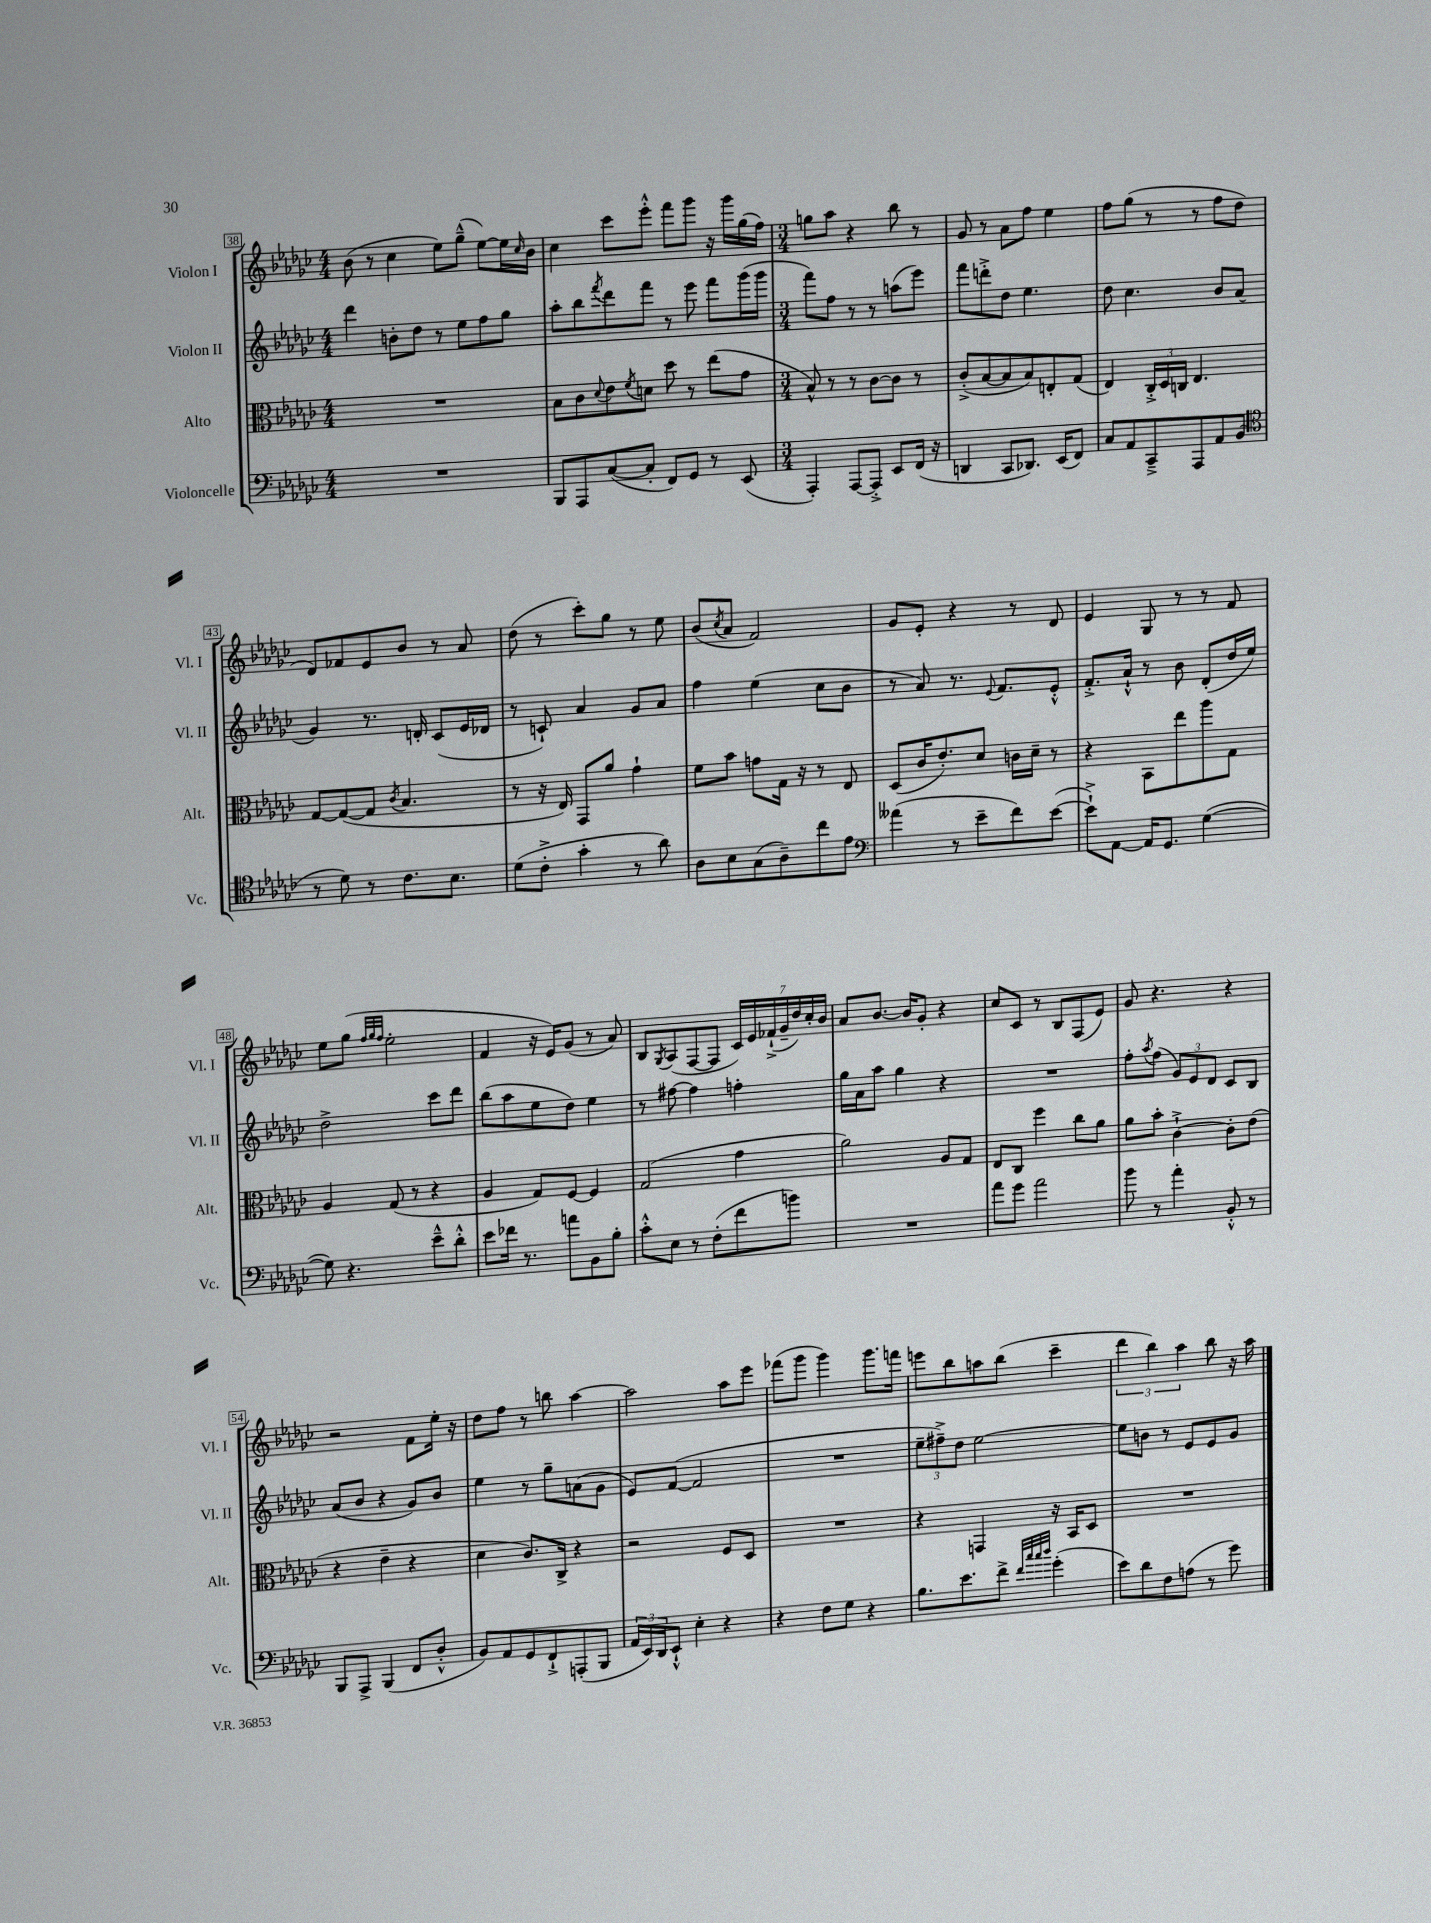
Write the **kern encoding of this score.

**kern	**kern	**kern	**kern
*staff4	*staff3	*staff2	*staff1
*clefF4	*clefC3	*clefG2	*clefG2
*k[b-e-a-d-g-c-]	*k[b-e-a-d-g-c-]	*k[b-e-a-d-g-c-]	*k[b-e-a-d-g-c-]
*M4/4	*M4/4	*M4/4	*M4/4
1r	1r	4ddd-\	(8b-\
.	.	.	8r
.	.	8b'\L	4cc-\
.	.	8dd-\J	.
.	.	8r	8ee-\L)
.	.	8ee-\L	(8gg-~^^\J
.	.	8ff\	[8ee-\L)
.	.	8gg-\J	16ee-\]L
.	.	.	16qqcc-/
.	.	.	16b-\JJ
=	=	=	=
8BBB-/L	8B-\L	8aa-'\L	4cc-\
8AAA-/	8c-\	8bb-\	.
.	8qqd-/	8qfff/	.
([8C-/	8e-\	8ddd-\	8ccc-\L
.	8qf/	.	.
8C-'/]J	8d\J	8fff\J	8eee-'^^\J
8FF/L)	8dd-\	8r	8fff\L
8GG-/J	8r	8eee-\	8ggg-\J
8r	(8ee-\L	8fff\L	16r
.	.	.	16ggg-\LL
(8EE-/	8g-\J	(16ggg-\L	(16gg-\
.	.	16ggg-\JJ	16ff\JJ)
=	=	=	=
*M3/4	*M3/4	*M3/4	*M3/4
4AAA-'/)	8B-^^/)	8fff\L)	8gg\L
.	8r	8ff\J	8aa-\J
[8AAA-/L	8r	8r	4r
8AAA-'^/]J	[8c-\L	8r	.
8EE-/L	8c-\]J	(8aa\L	8bb-\
(16FF/Jk	8r	8eee-\J)	8r
16r	.	.	.
=	=	=	=
4DD/	(8c-'^/L	8fff\L	8g-/
.	[8B-/	8ddd'^\	8r
8CC-/L	8B-/]	8dd-\J	8a-\L
8.DD-/J)	8B-/)	4.ee-\	8ff\J
.	8E'/	.	4ee-\
(16EE-/LK	.	.	.
8FF/J)	(8G-/J	.	.
=	=	=	=
8C-/L	4E-/)	8dd-\	8ff\L
8AA-/	.	4.cc-\	(8gg-\J
8CC-~^/	24C-'^/LL	.	8r
.	24D-/	.	.
.	24C/JJ	.	.
8AAA-/	4.E-/	.	8r
8AA-/	.	8b-/L	8ff\L
(8BB-/J	.	(8a-/J	8dd-\J
=	=	=	=
*clefC4	*	*	*
8r	[8G-/L	4g-/)	8d-/L)
8d-\)	(8G-/_	.	8f-/
8r	8G-/]J	8.r	8e-/
.	8qc-/	.	.
8.c-\L	4.B-/	.	8b-/J
.	.	16d'/	.
.	.	(8c-/L	8r
8.B-\J	.	.	.
.	.	16e-/L	8a-/
.	.	16d-/JJ	.
=	=	=	=
(8d-\L	8r	8r	(8dd-\
8c-'^\J	16r	8c`/)	8r
.	16E-/)	.	.
4g-'\	8GG-/L	4a-/	8ccc-'\L)
.	8a-/J	.	8gg-\J
8r	4g-`\	8g-/L	8r
8a-\)	.	8a-/J	8ee-\
=	=	=	=
8A-\L	8f\L	4ff\	(8b-/L
.	.	.	8qcc-/
8B-\	8b-\J	.	8a-/J
(8G-\	8g\L	(4ee-\	2f/)
8A-~\)	16G-\Jk	.	.
.	16r	.	.
8cc-\	8r	8cc-\L	.
8e-\J	8E-/	8b-\J	.
=	=	=	=
*clefF4	*	*	*
(4a--\	(8D-/L	8r	8g-/L
.	16c-/K	8a-/)	8e-'/J
.	8.e-'/)	.	.
8r	.	8.r	4r
8e-~\L	8d-/J	.	.
.	.	8qqe-/	.
.	.	8.f/L	.
8f\)	16c\LL	.	8r
.	16d-~\JJ	.	.
([8e-\J	8r	8e-'^^/J	8d-/
=	=	=	=
8e-`^\]L)	4r	8.f'^/L	4e-/
[8AA-\J	.	.	.
.	.	16a-`^^/Jk	.
16AA-/]LK	8BB-\L	8r	8G-/
8.GG-/J	.	.	.
.	8ee-\	8b-\	8r
([4G-\	8aa-\	(8d-'/L	8r
.	8G-\J	16dd-/L	8f/
.	.	16ee-/JJ)	.
=	=	=	=
8G-\])	4A-/	2dd-^\	8ee-\L
4.r	.	.	(8gg-\J
.	.	.	32qqff/LLL
.	.	.	32qqgg-/
.	.	.	32qqff/JJJ
.	(8G-/	.	2ee-'\
.	8r	.	.
8e-~^^\L	4r	8ccc-\L	.
8d-'^^\J	.	8ddd-\J	.
=	=	=	=
8e-\L	4A-/	(8bb-\L	4f/
16f-\Jk	.	8aa-\	.
8.r	.	.	.
.	8G-/L)	8ee-\	16r
.	.	.	16e-/LK)
8a\L	[8F/J	8dd-\J)	(8g-/J
8BB-\	4F/]	4ee-\	8r
8B-'\J	.	.	8a-/)
=	=	=	=
8c-'^^\L	(2G-/	8r	8B-/L
.	.	.	8qG-/
8E-\J	.	[8ff#\	(8A-/
8r	.	4ff#\]	[8F/
(8F'\L	.	.	8F/]J
8f\	4g-\	4ff'\	28c-/LL)
.	.	.	28e-/
.	.	.	(28f-`^/
.	.	.	28g-~/
8b\J)	.	.	.
.	.	.	28dd-/)
.	.	.	28cc-'/
.	.	.	28b-/JJ
=	=	=	=
2.r	2a-\)	16gg-\LL	8a-/L
.	.	16a-\J	.
.	.	8aa-\J	[8.b-/J
.	.	4gg-\	.
.	.	.	16b-/]LK
.	.	.	8g-'/J
.	8A-/L	4r	4r
.	8G-/J	.	.
=	=	=	=
8a-\L	8E-/L	2.r	8cc-/L
8g-\J	8C-/J	.	8c-/J
2a-\	4ff\	.	8r
.	.	.	8B-/L
.	8cc-\L	.	(8F/
.	8a-\J	.	8e-/J)
=	=	=	=
8b-\	8a-\L	8ff'\L	8g-/
.	.	8qaa-/	.
8r	8b-'\J	(8ff\J	4.r
4a-'\	[4c-`^\	12g-/L)	.
.	.	12e-/	.
.	.	12d-/J	.
8BB-'^^/	8c-'\]L	8c-/L	4r
8r	(8e-\J	8B-/J	.
=	=	=	=
8BBB-/L	4r	(8a-/L	2r
8AAA-^/J	.	8b-/J	.
(4BBB-/	4e-~\	4r	.
8FF/L	4r	8g-/L)	8f\L
8D-'^^/J	.	8b-/J	16ee-'\Jk
.	.	.	16r
=	=	=	=
8BB-/L)	4d-\	4ee-\	8dd-\L
8AA-/	.	.	8ff\J
8GG-/	8.c-/L)	8r	8r
8FF`^/	.	8gg-~\L	8bb\
.	16C-^/Jk	.	.
(8AAA'/	4r	(8a\	[4aa-\
8BBB-/J	.	8g-\J	.
=	=	=	=
24AA-/LL	2r	8e-/L)	2aa-\]
24EE-/)	.	.	.
24DD-/J	.	.	.
8EE-`^^/J	.	([8f/J	.
4E-'\	.	2f/]	.
4r	8F/L	.	8aa-\L
.	8D-/J	.	8eee-\J
=	=	=	=
4r	2.r	2.r	(8fff-\L
.	.	.	8ggg-\J
8F\L	.	.	4ggg-\)
8G-\J	.	.	.
4r	.	.	8.ggg-\L
.	.	.	16fff\Jk
=	=	=	=
8.B-\L	4r	12ee-~\L	8eee\L
.	.	12ff#~^\)	.
.	.	.	8bb-\
.	.	12dd-\J	.
8.e-\	.	.	.
.	4GG/	[2ee-\	8aa\
8f^\J	.	.	(8bb-\J
32qqf/LLL	.	.	.
32qqcc-/	.	.	.
32qqcc-/	.	.	.
32qqdd-/JJJ	.	.	.
(4g-'\	16r	.	4ccc-~\
.	16BB-/LK	.	.
.	8D-/J	.	.
=	=	=	=
8e-\L)	2.r	8ee-\]L	6ddd-\
8d-\	.	8b\J	.
.	.	.	6bb-\)
8F\	.	8r	.
.	.	.	6aa-\
(8A\J	.	8e-/L	.
8r	.	8e-/	8bb-\
8g-\)	.	8g-/J	16r
.	.	.	16aa-\
==	==	==	==
*-	*-	*-	*-
